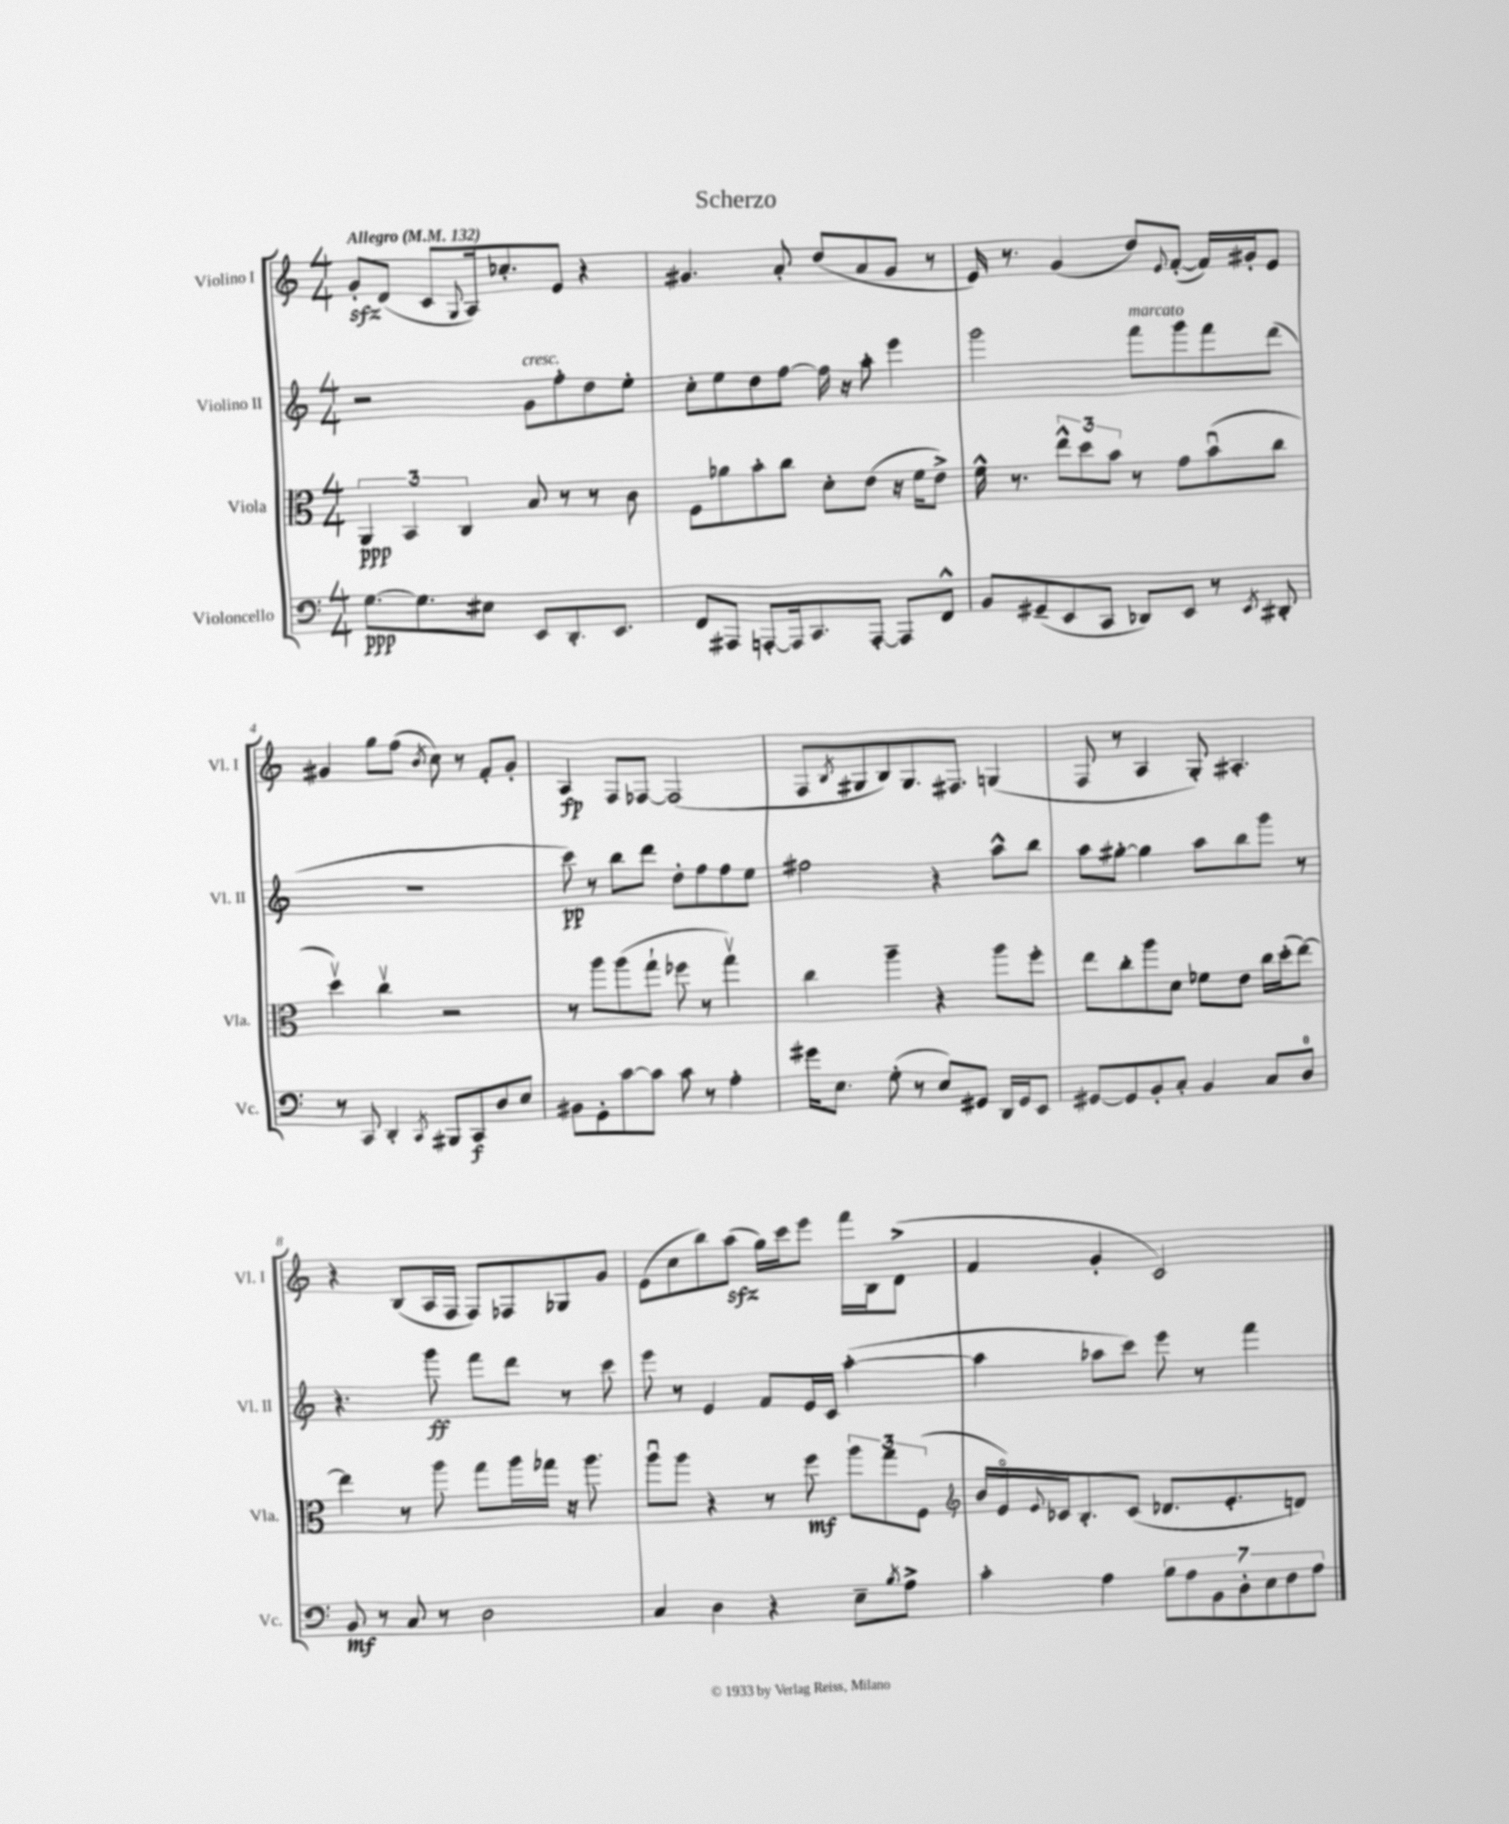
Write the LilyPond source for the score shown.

\header { title = "Scherzo" }
<<
\new StaffGroup <<
\new Staff = "s0" \with { instrumentName = "Violino I" shortInstrumentName = "Vl. I" } {
    \clef treble \key c \major \numericTimeSignature \time 4/4 \tempo "Allegro" 4 = 132
    g'8-.\sfz d'8( c'8 \appoggiatura { g8 } a16) ces''8.-. e'8 r4 |
    gis'4. a'8-. d''8( a'8 gis'8 r8 |
    e'16) r8. g'4( d''8) \appoggiatura { e'8 } f'8~-.( f'16) gis'16-. e'8 |
    gis'4 g''8 f''8( \acciaccatura { b'8 } c''8) r8 f'8-. gis'8-. |
    a4\fp f8 fes8~ fes2( |
    f8 \acciaccatura { b8 } gis8 b8) gis8. fis8. g4( |
    f8 r8 a4 g8-.) ais4.-. |
    r4 b8( a16 f16 f8) fes8 ges8 g'8 |
    e'8( c''8 b''8) a''8\sfz( g''16) c'''16 e'''8 f'''16 b16 d'8->( |
    f'4 g'4-. c'2) \bar "|." |
}
\new Staff = "s1" \with { instrumentName = "Violino II" shortInstrumentName = "Vl. II" } {
    \clef treble \key c \major \numericTimeSignature \time 4/4
    r2 g'8^\markup { \italic "cresc." } f''8-. d''8 e''8-. |
    c''8-. e''8 d''8 f''8~ f''16 r16 a''8-. e'''4 |
    g'''2 f'''8^\markup { \italic "marcato" } g'''8 f'''8 d'''8( |
    R1 |
    c'''8\pp) r8 b''8 d'''8 d''8-. f''8 f''8 e''8 |
    fis''2 r4 a''8-^ b''8 |
    a''8 gis''8~-. gis''4 a''8 b''8 g'''8 r8 |
    r4. g'''8\ff f'''8 d'''8 r8 c'''8 |
    e'''8 r8 e'4 f'8 e'16 c'16 a''4~-.( |
    a''4 aes''8 c'''8) e'''8 r8 f'''4 \bar "|." |
}
\new Staff = "s2" \with { instrumentName = "Viola" shortInstrumentName = "Vla." } {
    \clef alto \key c \major \numericTimeSignature \time 4/4
    \tuplet 3/2 { a,4\ppp b,4 c4 } b8 r8 r8 c'8 |
    f8 aes'8 b'8-. c''8 d'8-. e'8( r16 f'16 e'8->) |
    f'16-^ r8. \tuplet 3/2 { e''8-^ d''8 b'8 } r8 g'8 b'8\downbow( c''8 |
    d''4\upbow) c''4\upbow r2 |
    r8 a''8 a''8( g''8-! fes''8 r8 g''4\upbow) |
    c''4 a''4-- r4 a''8 f''8-. |
    e''8 c''8-. a''8 d'8 fes'8 e'8 c''16 d''16-.( e''8~) |
    e''4 r8 a''8 g''8 a''16 ges''16 r16 a''8. |
    a''8\downbow a''8 r4 r8 f''8\mf \tuplet 3/2 { a''8 g''8 f8( } |
    \clef treble b'16 e'16\flageolet) \appoggiatura { e'8 } ces'16 b8.-. ces'8( des'8. e'8.-. d'8) \bar "|." |
}
\new Staff = "s3" \with { instrumentName = "Violoncello" shortInstrumentName = "Vc." } {
    \clef bass \key c \major \numericTimeSignature \time 4/4
    g8.~\ppp g8. eis8 e,8 d,8.-. e,8. |
    f,8 ais,,8 a,,8~-. a,,16 c,8. a,,8~-. a,,8 f,8-^ |
    b,8 gis,8--( e,8 c,8 des,8) e,8 r8 \acciaccatura { e,8 } dis,8-. |
    r8 c,8 d,4-. \acciaccatura { c,8 } bis,,8 c,8\f d8 e8 |
    bis,8 g,8-. c'8~ c'8 c'8 r8 a4-. |
    gis'16 e8. g8-.( r8 e8) gis,8 d,16 gis,16 e,8 |
    gis,8~ gis,8 b,8-. c8-. b,4 c8 d8-0 |
    b,8\mf r8 c8 r8 d2 |
    c4 d4 r4 e8-- \acciaccatura { b8 } a8-> |
    c'4-. a4 \tuplet 7/4 { b8 a8 b,8 d8-. e8 f8 a8 } \bar "|." |
}
>>
>>
